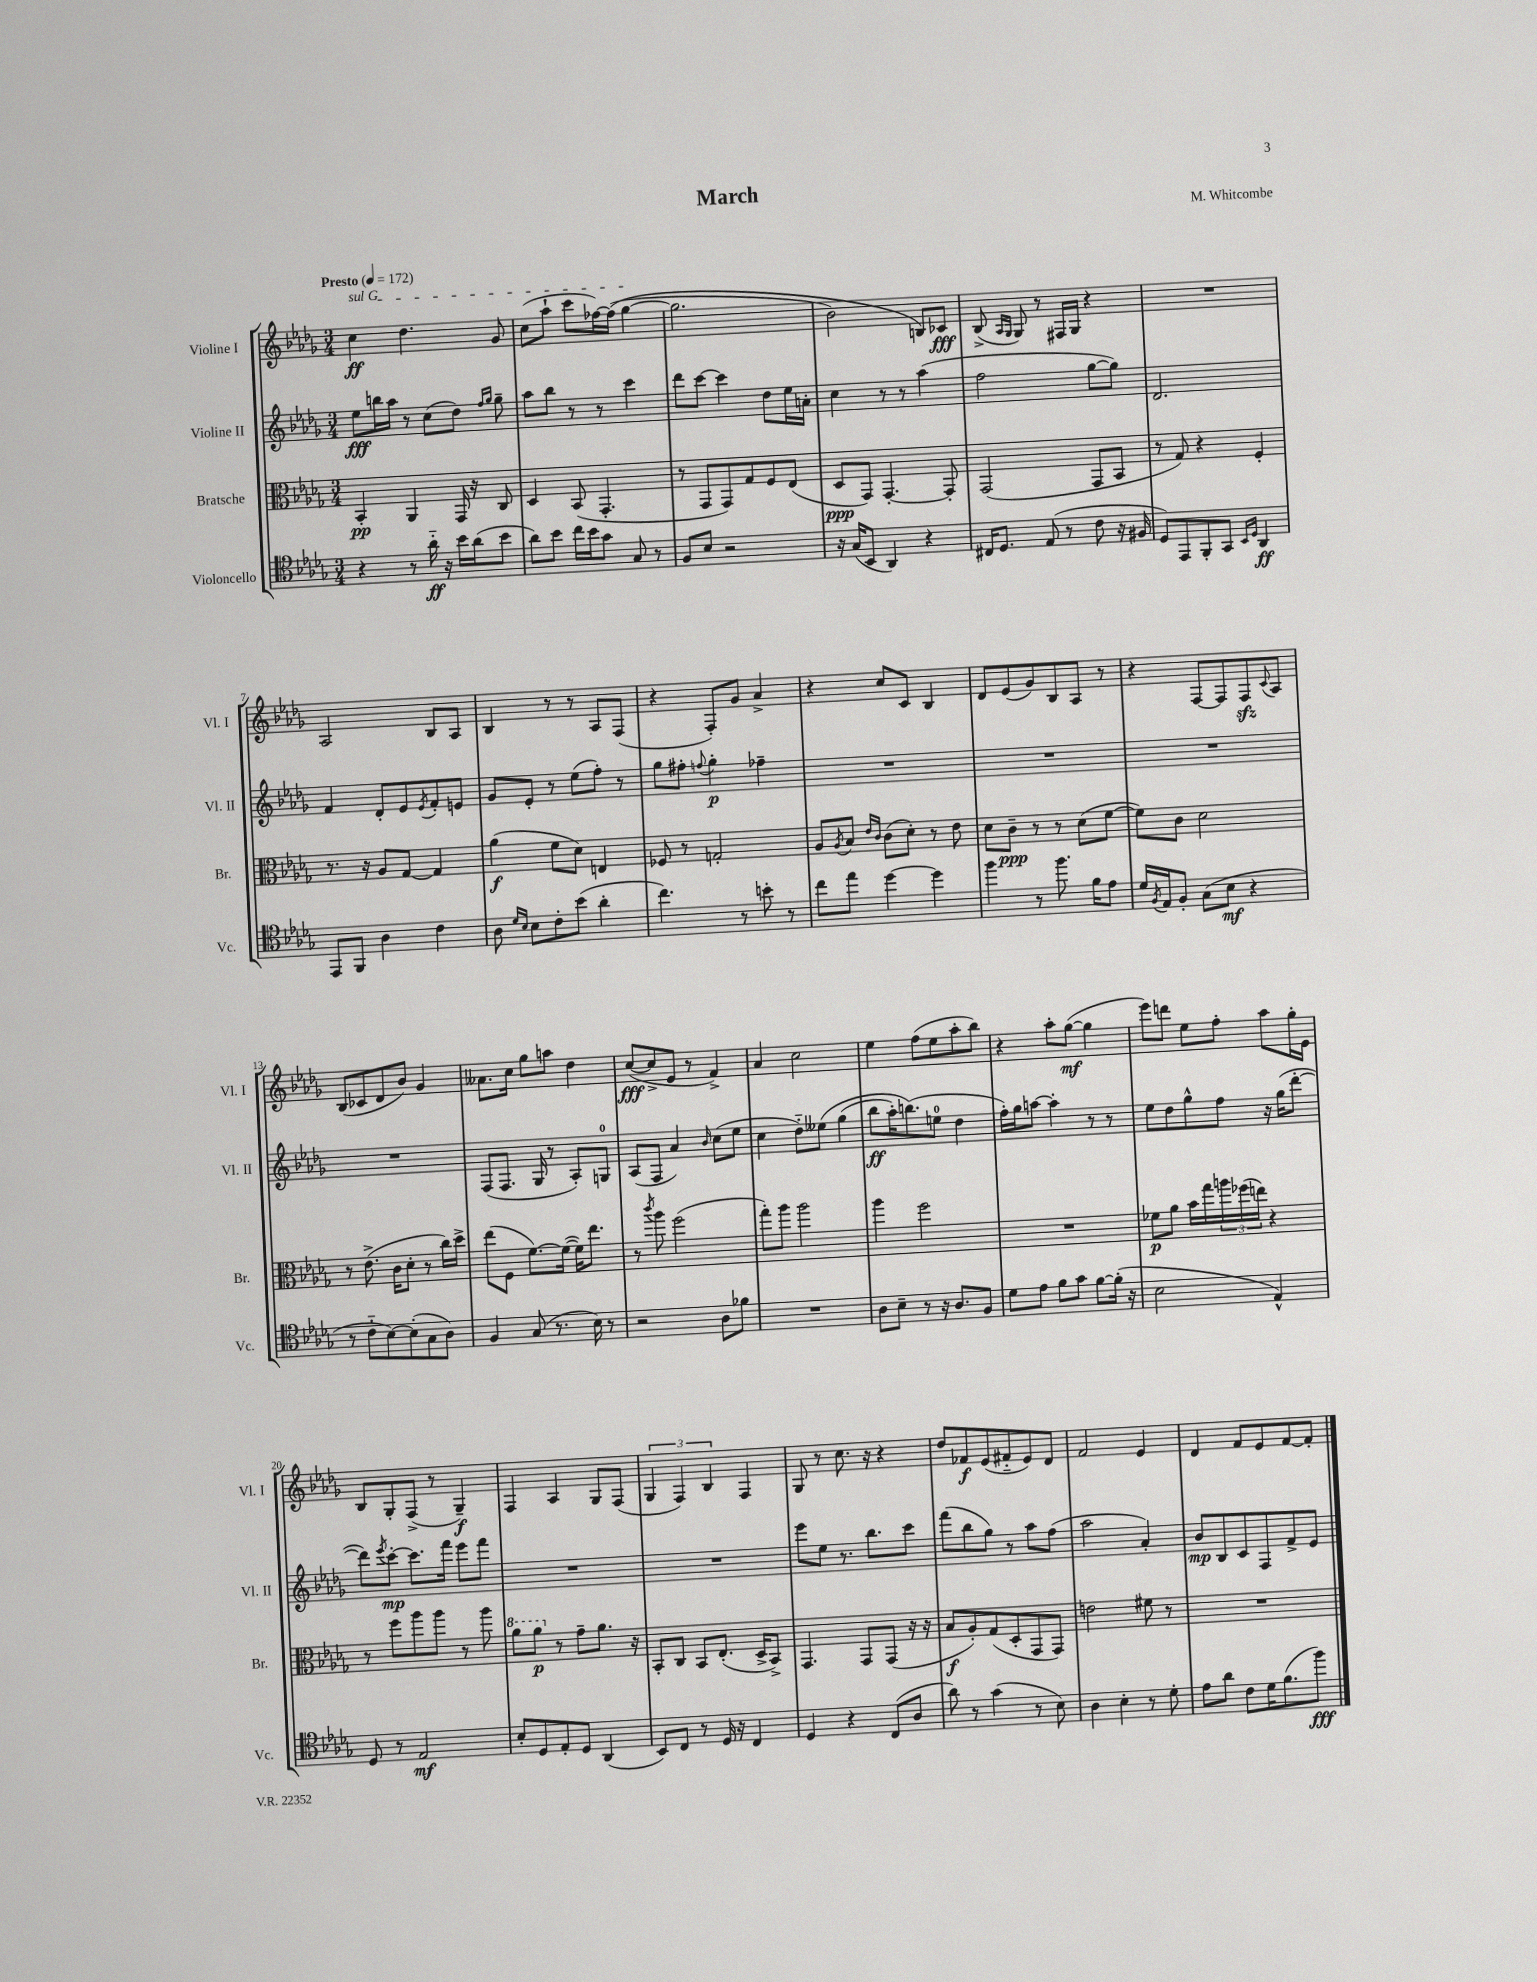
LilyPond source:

\header { title = "March" composer = "M. Whitcombe" }
<<
\new StaffGroup <<
\new Staff = "s0" \with { instrumentName = "Violine I" shortInstrumentName = "Vl. I" } {
    \clef treble \key des \major \numericTimeSignature \time 3/4 \tempo "Presto" 4 = 172
    \once \override TextSpanner.bound-details.left.text = \markup { \italic "sul G" } c''4\ff\startTextSpan des''4. ges'8 |
    c''8( aes''8-! c'''8 fes''16~) fes''16(\( ges''4~\stopTextSpan |
    ges''2. |
    bes'2) b8\) ces'8\fff |
    bes8->( \grace { aes16 ges16 } ges8) r8 fis16 ges16 r4 |
    R2. |
    aes2 bes8 aes8 |
    bes4 r8 r8 aes8 f8( |
    r4 f8-.) ges'8 aes'4-> |
    r4 c''8 c'8 bes4 |
    des'8 ees'8( ges'8) bes8 aes8 r8 |
    r4 f8~ f8 f8\sfz \appoggiatura { c'8 } aes8 |
    bes8( ces'8 des'8 bes'8) ges'4 |
    aeses'8. c''16 ges''8 a''8 des''4 |
    c''8~\fff( c''8-> ees'8 r8 f'4->) |
    aes'4 c''2 |
    ees''4 f''8( ees''8 aes''8-. bes''8) |
    r4 aes''8-. ges''8~\mf( ges''4 |
    ees'''8) d'''8 ees''8 f''8-. aes''8 ges''16-. ees'16 |
    bes8 ges8-. f8->( r8 ges4--\f) |
    f4 aes4 ges8 f8( |
    \tuplet 3/2 { ges4 f4) bes4 } f4 |
    ges8 r8 c''8. r16 r4 |
    des''8 fes'8\f ees'8( fis'8-_ ees'8) des'8 |
    f'2 ees'4 |
    des'4 f'8 ees'8 f'8~ f'8-. \bar "|." |
}
\new Staff = "s1" \with { instrumentName = "Violine II" shortInstrumentName = "Vl. II" } {
    \clef treble \key des \major \numericTimeSignature \time 3/4
    ees''8\fff b''16 aes''16 r8 c''8( des''8) \grace { f''16 ges''16 } ges''8-- |
    aes''8 bes''8 r8 r8 c'''4 |
    des'''8 c'''8~ c'''4 des''8 ees''16 a'16-. |
    c''4 r8 r8 aes''4( |
    f''2 ges''8~ ges''8) |
    des'2. |
    f'4 des'8-. ees'8 \acciaccatura { ees'8 } f'8-. e'8 |
    ges'8 ees'8-. r8 ees''8( f''8-.) r8 |
    ges''8 fis''8-. \appoggiatura { f''8 } ges''4-.\p fes''4-- |
    R2. |
    R2. |
    R2. |
    R2. |
    f8( f8. ges16 r8 aes8-.) g8-0 |
    aes8( f8 aes'4) \grace { bes'16 } c''8( ees''8 |
    c''4 des''8-_) eeses''8\( ges''4( |
    bes''8\ff aes''16-.) b''8.(\) e''8-0 des''4 |
    f''16-.) ges''16 a''8~ a''4-. r8 r8 |
    ees''8 des''8 ges''8-^ f''8 r16 ges''16( des'''8~-. |
    des'''8) \acciaccatura { ees'''8 } c'''8~-.\mp c'''8. f'''16 ees'''8 f'''8 |
    R2. |
    R2. |
    ees'''8 ees''8 r8. bes''8. c'''8 |
    f'''8( bes''8 ges''8) r8 aes''8 f''8( |
    aes''2 aes'4-.) |
    bes'8\mp bes8 c'8 f8 f'8-> ees'8 \bar "|." |
}
\new Staff = "s2" \with { instrumentName = "Bratsche" shortInstrumentName = "Br." } {
    \clef alto \key des \major \numericTimeSignature \time 3/4
    bes,4-.\pp aes,4 ges,16 r16 c8 |
    des4 bes,8( ges,4.-. |
    r8 ges,8 ges,8) ges8 f8 ees8( |
    des8\ppp ges,8) ges,4.~-. ges,8-. |
    ges,2( ges,8 bes,8 |
    r8 ges8) r4 f4-. |
    r8. r16 aes8 ges8~ ges4 |
    aes'4\f( f'8 des'8) e4 |
    fes8 r8 g2-. |
    aes8 \acciaccatura { aes8 } bes8 \grace { ees'16 c'16 } c'8( des'8-.) r8 ees'8 |
    des'8 c'8--\ppp r8 r8 des'8( f'8~ |
    f'8) c'8 des'2 |
    r8 ees'8.->( c'16 des'8-. r8 c''16) des''16-> |
    ees''8( f8 f'8.~) f'16~( f'16) ees''8. |
    r8 \acciaccatura { c'''8 } aes''8 f''2( |
    ges''8-.) aes''8 aes''2 |
    aes''4 f''2 |
    R2. |
    fes'8\p aes'8 bes'16 ges''16 \tuplet 3/2 { a''16 fes''16( e''16) } r4 |
    r8 f''8 aes''8 aes''8 r8 aes''8 |
    \ottava #1 aes''8 aes''8\p \ottava #0 r8 ges'8-- aes'8. r16 |
    bes,8-. c8 bes,8 ees8.-.( des16-> bes,8->) |
    ges,4. ges,8 ges,8( r16 r16 |
    bes8\f aes8-.) ges8( des8-. ges,8 ges,8) |
    e'2 fis'8 r8 |
    R2. \bar "|." |
}
\new Staff = "s3" \with { instrumentName = "Violoncello" shortInstrumentName = "Vc." } {
    \clef tenor \key des \major \numericTimeSignature \time 3/4
    r4 r8 aes'16-_\ff r16 bes'16 aes'16( bes'8 |
    aes'8) bes'8 c''16 bes'16 ges'8 ges8 r8 |
    f8 bes8 r2 |
    r16 ges16( bes,8 aes,4) r4 |
    cis16 des8. ees8( r8 c'8 r16 fis16 |
    des8) ees,8 f,8-. ges,8 \grace { bes,16 des16 } aes,4\ff |
    ees,8 f,8 aes4 c'4 |
    aes8 \grace { des'16 bes16 } bes8 c'8-. bes'8( aes'4-. |
    c''4.) r8 b'8-. r8 |
    c''8 ees''8 des''4~ des''4 |
    f''4 r8 f''8. f'16 ees'8 |
    des'16 \acciaccatura { f8 } ees16 f8-. ges8( bes8\mf r4 |
    r8 c'8-_ bes8~) bes8-.( ges8 aes8) |
    f4 ges8( r8. bes16) r8 |
    r2 aes8 fes'8 |
    R2. |
    aes8 bes8-- r8 r16 aes8. f8 |
    des'8 ees'8 f'8 ges'8 f'8~ f'16-.( r16 |
    bes2 ees4-^) |
    des8 r8 ees2\mf |
    bes8-. des8 ees8-. des8 aes,4( |
    bes,8) c8 r8 des16 r16 c4 |
    des4 r4 c8( aes8 |
    aes'8) r8 ges'4( r8 bes8) |
    aes4 bes4-. r8 des'8-. |
    ees'8 aes'8 c'8 des'16 f'8.( f''8\fff) \bar "|." |
}
>>
>>
